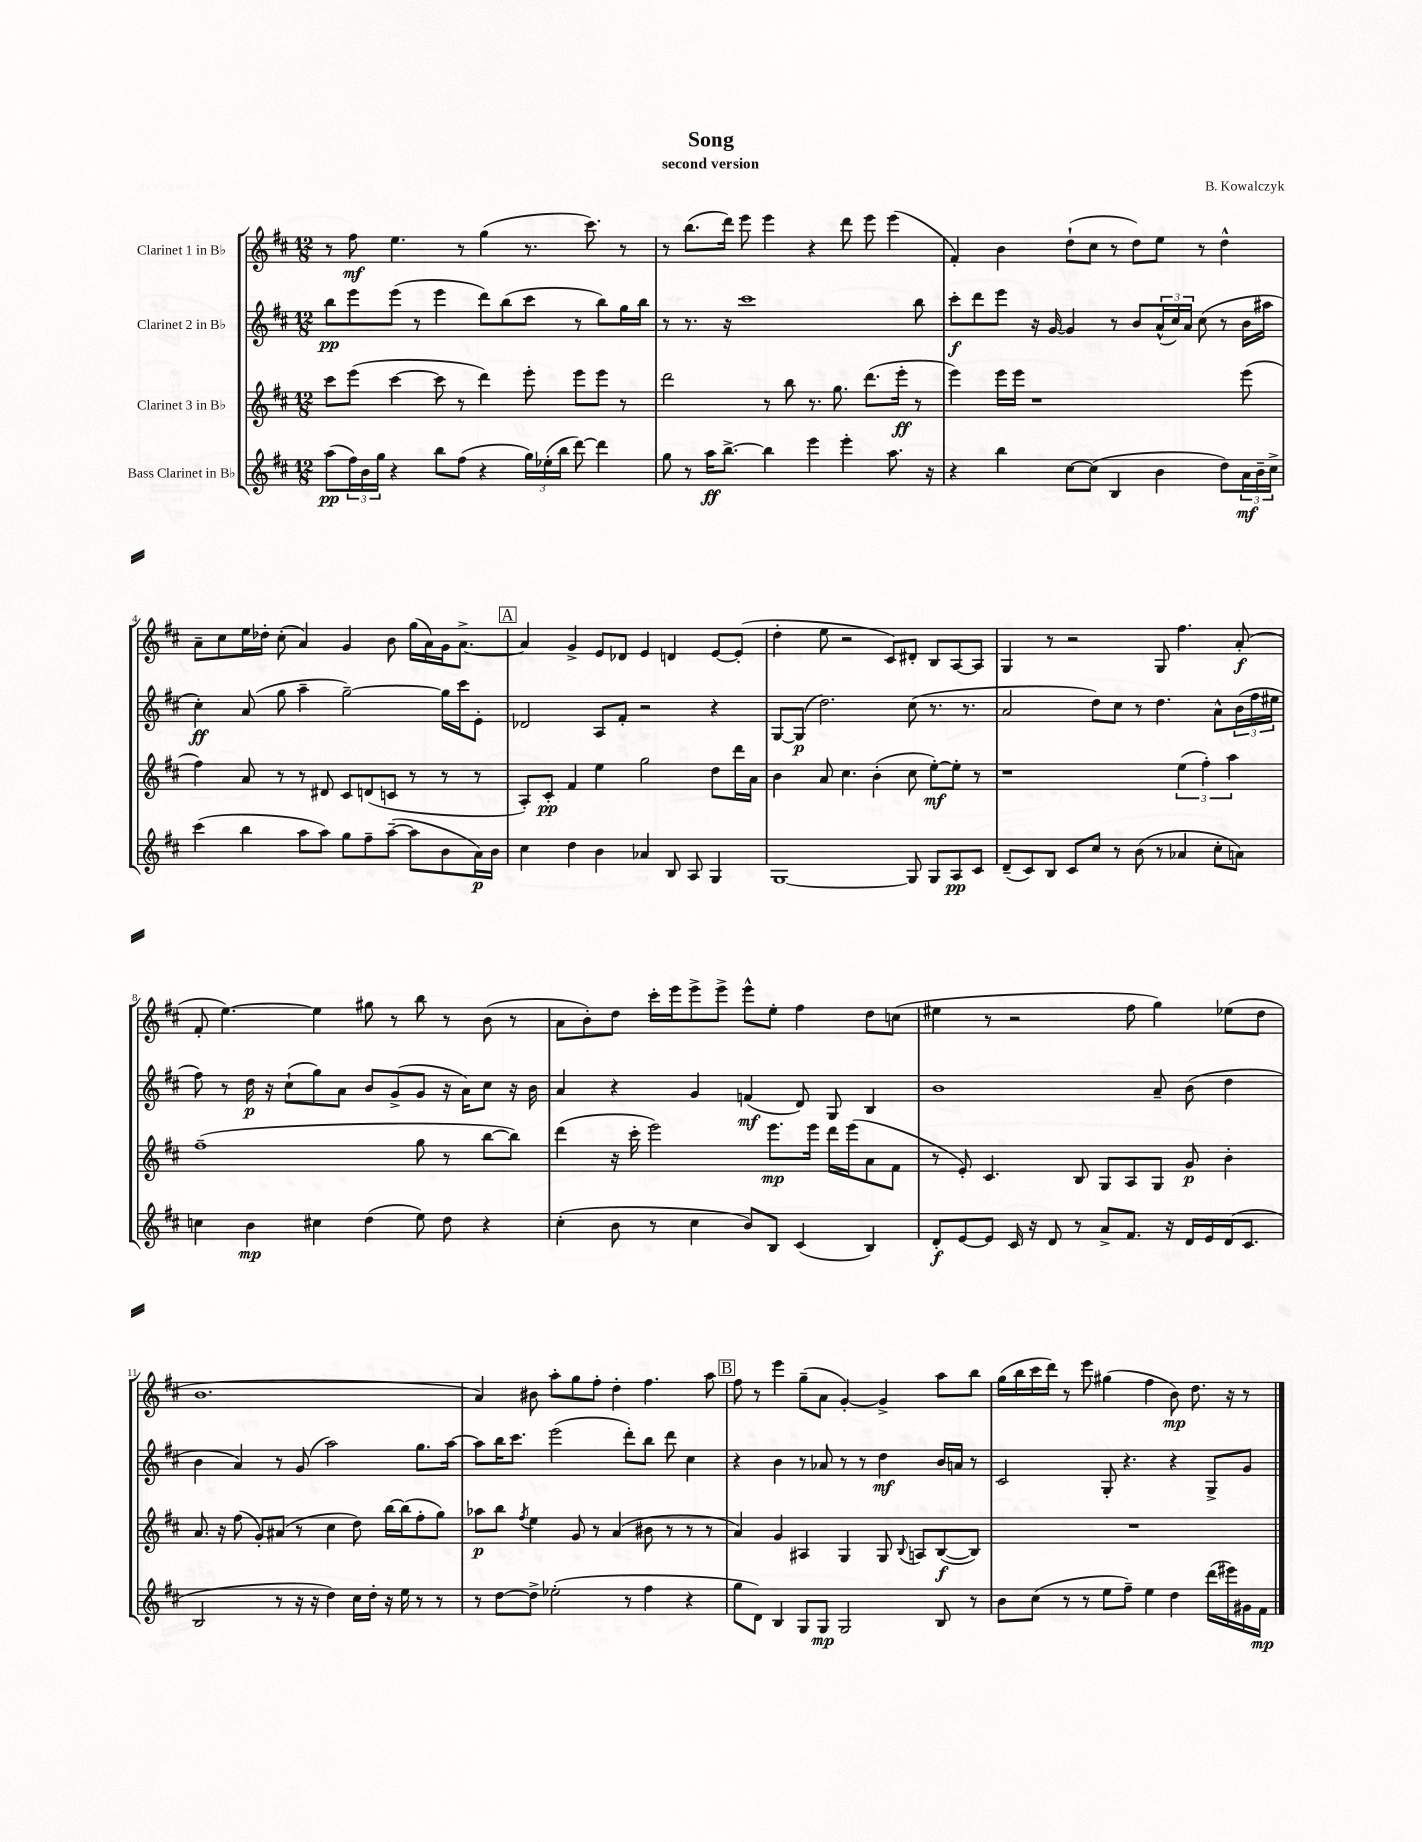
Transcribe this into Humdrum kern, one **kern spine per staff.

**kern	**kern	**kern	**kern
*staff4	*staff3	*staff2	*staff1
*clefG2	*clefG2	*clefG2	*clefG2
*k[f#c#]	*k[f#c#]	*k[f#c#]	*k[f#c#]
*M12/8	*M12/8	*M12/8	*M12/8
(8aa	8ccc#	8bb	8r
24ff#)	(8eee	8eee	8ff#
24b	.	.	.
24gg	.	.	.
4r	[4ccc#	(8eee	4.ee
.	.	8r	.
8bb	8ccc#]	4eee	.
(8ff#	8r	.	8r
4r	4ddd)	8ddd)	(4gg
.	.	(8bb	.
24gg)	8eee'	8ccc#	8.r
(24ee-'	.	.	.
24bb	.	.	.
[8ddd)	8eee	8r	.
.	.	.	8.ccc#)
4ddd]	8eee	8bb)	.
.	8r	16gg	8r
.	.	16bb	.
=	=	=	=
8gg	2ddd	8r	8r
8r	.	8.r	(8.bb
16aa	.	.	.
[8.bb^	.	16r	16ddd)
.	.	1ccc#	8eee
4bb]	8r	.	4eee
.	8bb	.	.
4eee	8.r	.	4r
.	8.gg	.	.
4eee'	.	.	8ddd
.	(8.ddd	.	8eee
8.aa	.	.	(4eee
.	16eee'	.	.
.	8r	8bb	.
16r	.	.	.
=	=	=	=
4r	4eee)	8ccc#'	4f#')
.	.	8ddd	.
4bb	16eee	8eee	4b
.	16eee	.	.
.	1r	16r	.
.	.	[16g	.
[8cc#	.	4g]	(8dd`
(8cc#]	.	.	8cc#
4B	.	8r	8r
.	.	8b	8dd)
4b	.	(24a^^	8ee
.	.	24cc#)	.
.	.	24a	.
.	.	(8cc#	8r
8dd)	.	8r	4dd^^
24a	(8eee	16b	.
24b~	.	.	.
.	.	16aa#	.
24cc#^	.	.	.
=	=	=	=
(4ccc#	4ff#)	4cc#')	8a~
.	.	.	8cc#
4bb	8a	(8a	16ee
.	.	.	16dd-'
.	8r	8gg	(8cc#'
8aa	8r	4aa~	4a)
8aa)	8d#	.	.
8gg	8c#	[2gg~)	4g
8ff#~	(8d	.	.
([8aa~	8c	.	8b
8aa]	8r	.	(16gg
.	.	.	16a)
8b	8r	16gg]	16g
.	.	16ccc#	[8.a^
16a)	8r	8e'	.
16b	.	.	.
=	=	=	=
4cc#	8A')	2d-	4a]
.	8c#'	.	.
4dd	4f#	.	4g^
4b	4ee	8A	8e
.	.	8f#'	8d-
4a-	2gg	2r	4e
8B	.	.	4d
8A	.	.	.
4G	8dd	4r	[8e
.	16ddd	.	(8e']
.	16a	.	.
=	=	=	=
[1G	4b	[8G	4dd'
.	.	(8G]	.
.	8a	2.dd)	8ee
.	4.cc#	.	2r
.	(4b'	.	.
.	.	.	8c#)
8G]	8cc#	(8cc#	8d#'
8G	[8ee')	8.r	8B
8A	8ee']	.	[8A
.	.	8.r	.
8c#	8r	.	8A]
=	=	=	=
(8d~	1r	2a	4G
8c#)	.	.	.
8B	.	.	8r
8c#	.	.	2r
8cc#	.	8dd)	.
8r	.	8cc#	.
(8b	.	8r	.
8r	.	4.dd	8G
4a-	(6ee	.	4.ff#
.	6ff#')	.	.
8cc#'	.	8a^^	.
.	6aa	.	.
8a)	.	(24b	(8a'
.	.	24ff#	.
.	.	24ee#	.
=	=	=	=
4cc	(1ff#~	8ff#)	8f#'
.	.	8r	[4.ee)
4b	.	16dd	.
.	.	16r	.
.	.	(8cc#`	.
4cc#	.	8gg)	4ee]
.	.	8a	.
(4dd	.	8b	8gg#
.	.	(8g^	8r
8ee)	8gg	8g	8bb
8dd	8r	16r	8r
.	.	16a)	.
4r	[8bb	8cc#	(8b
.	8bb])	16r	8r
.	.	16b	.
=	=	=	=
(4cc#'	(4ddd	4a	8a
.	.	.	8b')
8b	16r	4r	8dd
.	16ccc#'	.	.
8r	2eee)	.	16ccc#'
.	.	.	16eee
4cc#	.	4g	8eee^
.	.	.	8eee^
8b)	.	(4f	8eee^^
8B	8.eee	.	8ee'
(4c#	.	8d)	4ff#
.	16eee	.	.
.	16ddd	8G	.
.	(16eee	.	.
4B)	8a	4B	8dd
.	8f#	.	(8cc
=	=	=	=
8d'	8r	1b	4ee#
[8e	8e')	.	.
8e]	4.c#	.	8r
16c#	.	.	2r
16r	.	.	.
8d	.	.	.
8r	8B	.	.
8a^	8G	.	.
8.f#	8A	.	8ff#
.	8G	8a~	4gg)
16r	.	.	.
16d	8g	(8b	.
16e	.	.	.
(16d	4b'	4dd	(8ee-
8.c#	.	.	.
.	.	.	8dd
=	=	=	=
2B	8.a	4b	1.b
.	16r	.	.
.	(8ff#	4a)	.
.	8g')	.	.
8r	(8a#	8r	.
16r	8r	(8g	.
16r	.	.	.
4dd)	4cc#	2aa)	.
16cc#	8dd)	.	.
16dd'	.	.	.
16r	[16bb	.	.
16ee	(16bb]	.	.
8r	8ff#'	8.gg	.
8r	8gg)	.	.
.	.	[16aa	.
=	=	=	=
8r	8aa-	8aa]	4a)
[8dd	8bb	16bb	.
.	.	8.ccc#	.
.	8qff#	.	.
8dd^]	4ee	.	8b#
(2ee-'	.	(2eee	8aa'
.	8g	.	8gg
.	8r	.	8ff#'
.	(4a	.	4dd'
8r	.	8ddd')	.
4ff#	8b#	8bb	4.ff#
.	8r	8ddd	.
4r	8r	4cc#	.
.	8r	.	8aa
=	=	=	=
8gg	4a)	4r	8ff#
8d)	.	.	8r
4B	4g	4b	4eee
8G	4A#	8r	(8gg~
8G	.	8a-	8a
2G	4G	8r	[4g')
.	.	8r	.
.	8G	4dd	4g^]
.	8qqB	.	.
.	8A	.	.
8B	([8B	16b	8aa
.	.	16a	.
8r	8B])	8r	8bb
=	=	=	=
8b	1.r	2c#	(16gg
.	.	.	16bb
(8cc#	.	.	16ccc#
.	.	.	16ddd)
8r	.	.	8r
8r	.	.	8eee
8ee	.	8G'	(4gg#
8ff#~)	.	4.r	.
4ee	.	.	4ff#
4dd	.	4r	8b)
.	.	.	8.dd
(16ddd	.	8G^	.
16eee#)	.	.	16r
16g#	.	8g	8r
16f#	.	.	.
==	==	==	==
*-	*-	*-	*-
